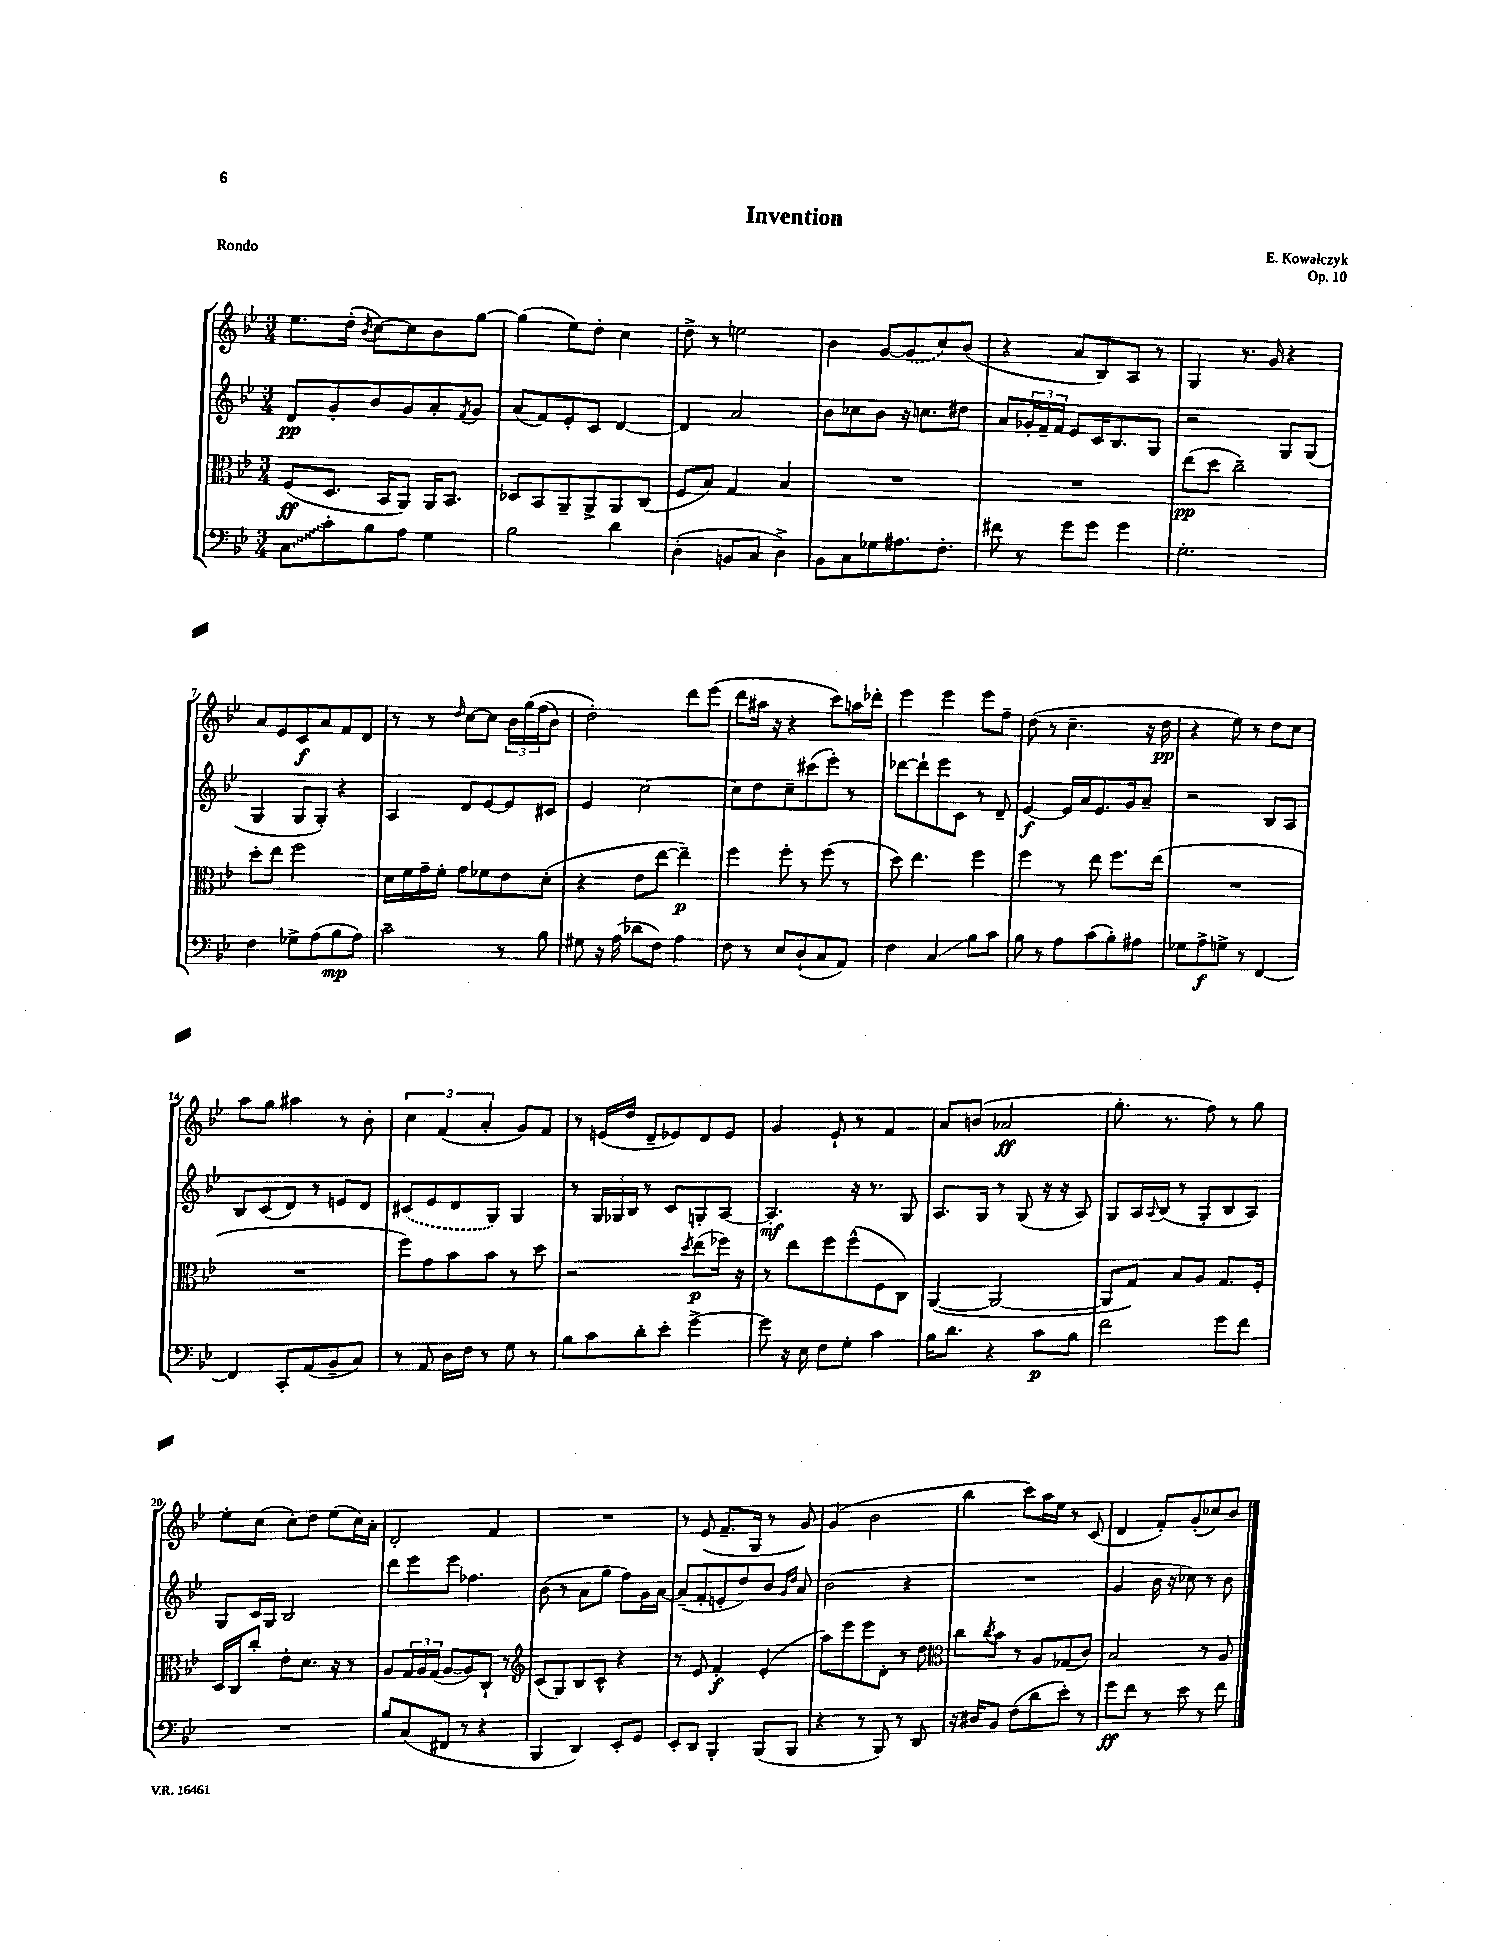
\header { title = "Invention" composer = "E. Kowalczyk" opus = "Op. 10" piece = "Rondo" }
<<
\new StaffGroup <<
\new Staff = "s0" {
    \clef treble \key bes \major \numericTimeSignature \time 3/4
    ees''8. d''16-.( \acciaccatura { bes'8 } c''8~) c''8 bes'8 g''8~ |
    g''4( ees''8) d''8-. c''4 |
    d''8-> r8 e''2 |
    bes'4 g'8~ \once \slurDashed g'8( c''8) bes'8( |
    r4 a'8 bes8) a8 r8 |
    g4 r8. g'16 r4 |
    a'8 ees'8 c'8\f a'8 f'8 d'8 |
    r8 r8 \grace { d''16 } c''8~ c''8 \tuplet 3/2 { bes'16 g''16\( f''16( } bes'8) |
    d''2-.\) d'''8 ees'''8( |
    d'''8 ais''16 r16 r4 c'''8) a''16 des'''16-. |
    ees'''4 ees'''4 ees'''8 f''8-- |
    d''8( r8 c''4.-- r16 d''16\pp |
    r4 ees''8) r8 d''8 c''8 |
    a''8 g''8 ais''4 r8 bes'8-. |
    \tuplet 3/2 { c''4 f'4( a'4-. } g'8) f'8 |
    r8 e'16( d''16 d'8-- ees'8) d'8 ees'8 |
    g'4 ees'8-! r8 f'4 |
    a'8 b'8( aes'2\ff |
    g''8.-. r8. f''8) r8 g''8 |
    ees''8-. c''8( c''8-.) d''8 ees''8( c''16) a'16-. |
    d'2-. f'4 |
    R2. |
    r8 ees'8( f'8.-- g16 r8 g'8) |
    g'4( bes'2 |
    bes''4 c'''8) a''16 ees''16 r8 c'8( |
    d'4 f'8-.) g'8-.( ces''8) bes'8 \bar "|." |
}
\new Staff = "s1" {
    \clef treble \key bes \major \numericTimeSignature \time 3/4
    d'8\pp g'8-. bes'8 g'8 a'8-. \acciaccatura { f'8 } g'8 |
    a'8( f'8) ees'8-. c'8 d'4~ |
    d'4 a'2 |
    bes'8 ces''8 bes'8 r16 c''8. dis''8 |
    a'8 \tuplet 3/2 { ges'16-. f'16-- f'16 } ees'8 c'16 bes8. g8 |
    r2 g8 g8( |
    g4 g8 g8-.) r4 |
    a4 d'8 ees'8~ ees'8 cis'8 |
    ees'4 c''2~ |
    c''8 d''8 c''8-- cis'''8( ees'''8-.) r8 |
    des'''8~ des'''8-! ees'''8 c'8 r8 d'8-- |
    ees'4~\f ees'16 a'16 ees'8. g'16 a'8-- |
    r2 bes8 a8 |
    bes8 c'8( d'8) r8 e'8 d'8 |
    \once \slurDashed cis'8( ees'8 d'8 g8) g4 |
    r8 \tuplet 3/2 { g16 ges16 bes16 } r8 c'8 g8-. a8~ |
    a4.-.\mf r16 r8. g8 |
    a8. g16 r8 g8( r16 r16 a8) |
    g8 a16 \appoggiatura { a8 } bes16( r8 g8-. bes8 a8) |
    g8 c'16 g16 bes2 |
    d'''8 ees'''8 ees'''8 fes''4. |
    bes'8( r8 a'8 g''8 f''8) g'16 a'16~ |
    a'8--( f'8-. e'8-. d''8) bes'8 \grace { g'16 d''16 } a'8 |
    bes'2( r4 |
    R2. |
    g'4 bes'16 r16 ces''8) r8 bes'8 \bar "|." |
}
\new Staff = "s2" {
    \clef alto \key bes \major \numericTimeSignature \time 3/4
    f8\ff( d8. bes,16 a,8) a,16 bes,8. |
    des8 bes,8 a,8-- a,8-> a,8 c8( |
    f8 bes8) g4 bes4 |
    R2. |
    R2. |
    ees''8\pp( d''8 c''2--) |
    d''8-. ees''8 f''2 |
    d'16 f'16 g'16-- f'16-. g'8 fes'8 ees'8 d'8-.( |
    r4 ees'8 ees''8~ ees''4--\p) |
    f''4 f''8-. r8 f''8( r8 |
    d''8) ees''4. f''4 |
    f''4 r8 ees''8 f''8. ees''16( |
    R2. |
    R2. |
    f''8) g'8 bes'8 bes'8 r8 d''8 |
    r2 \acciaccatura { d''8 } ees''8\p( fes''16) r16 |
    r8 ees''8 f''8 f''8-^( f8 c8) |
    a,4~( a,2~ |
    a,8 g8) bes8 a8 g8. f16-. |
    d16 c16 c''8-. ees'8-. d'8. r16 r8 |
    a8 \tuplet 3/2 { g16 a16 g16( } a8~ a8) c8-! r8 |
    \clef treble c'8( g8) bes8 c'8-^ r4 |
    r8 ees'8 f'4-.\f ees'4-.( |
    a''8) ees'''8 ees'''8 d'8-. r8 d''8 |
    \clef alto c''8 \acciaccatura { c''8 } bes'8 r8 a8 ges8( c'8) |
    bes2 r8 a8 \bar "|." |
}
\new Staff = "s3" {
    \clef bass \key bes \major \numericTimeSignature \time 3/4
    \once \override Glissando.style = #'zigzag c8\glissando c'8-. bes8 a8 g4 |
    bes2 d'4 |
    d4-.( b,8 c8 d4->) |
    bes,8 c8 ges8 ais8. f8.-. |
    fis'8 r8 g'8 g'8 g'4 |
    g2.-. |
    f4 ges8-> a8( bes8\mp a8) |
    c'2-- r8 bes8 |
    gis8 r16 a16( des'8 f8) a4 |
    f8 r8 ees8 d8-!( c8 a,8) |
    f4 c4\glissando bes8 c'8 |
    bes8 r8 a8 c'8( bes8-.) ais8 |
    ges8 a8->\f g8-> r8 f,4~ |
    f,4 c,8-. a,8( bes,8-- c8) |
    r8 a,8 d16 f16 r8 g8 r8 |
    bes8 c'8 d'8-. ees'8-. g'4~-> |
    g'8 r16 ees16 f8 g8-. c'4 |
    bes16 d'8. r4 c'8\p bes8 |
    f'2 g'8 f'8 |
    R2. |
    bes8 c8( fis,8 r8 r4 |
    bes,,4 d,4) ees,8-. g,8 |
    ees,8-. d,8 bes,,4-. bes,,8( bes,,8 |
    r4 r8 bes,,8) r8 d,8 |
    r16 dis16 bes,8 f8( d'8 ees'8-.) r8 |
    g'8\ff f'8 r8 ees'8 r8 f'8 \bar "|." |
}
>>
>>
